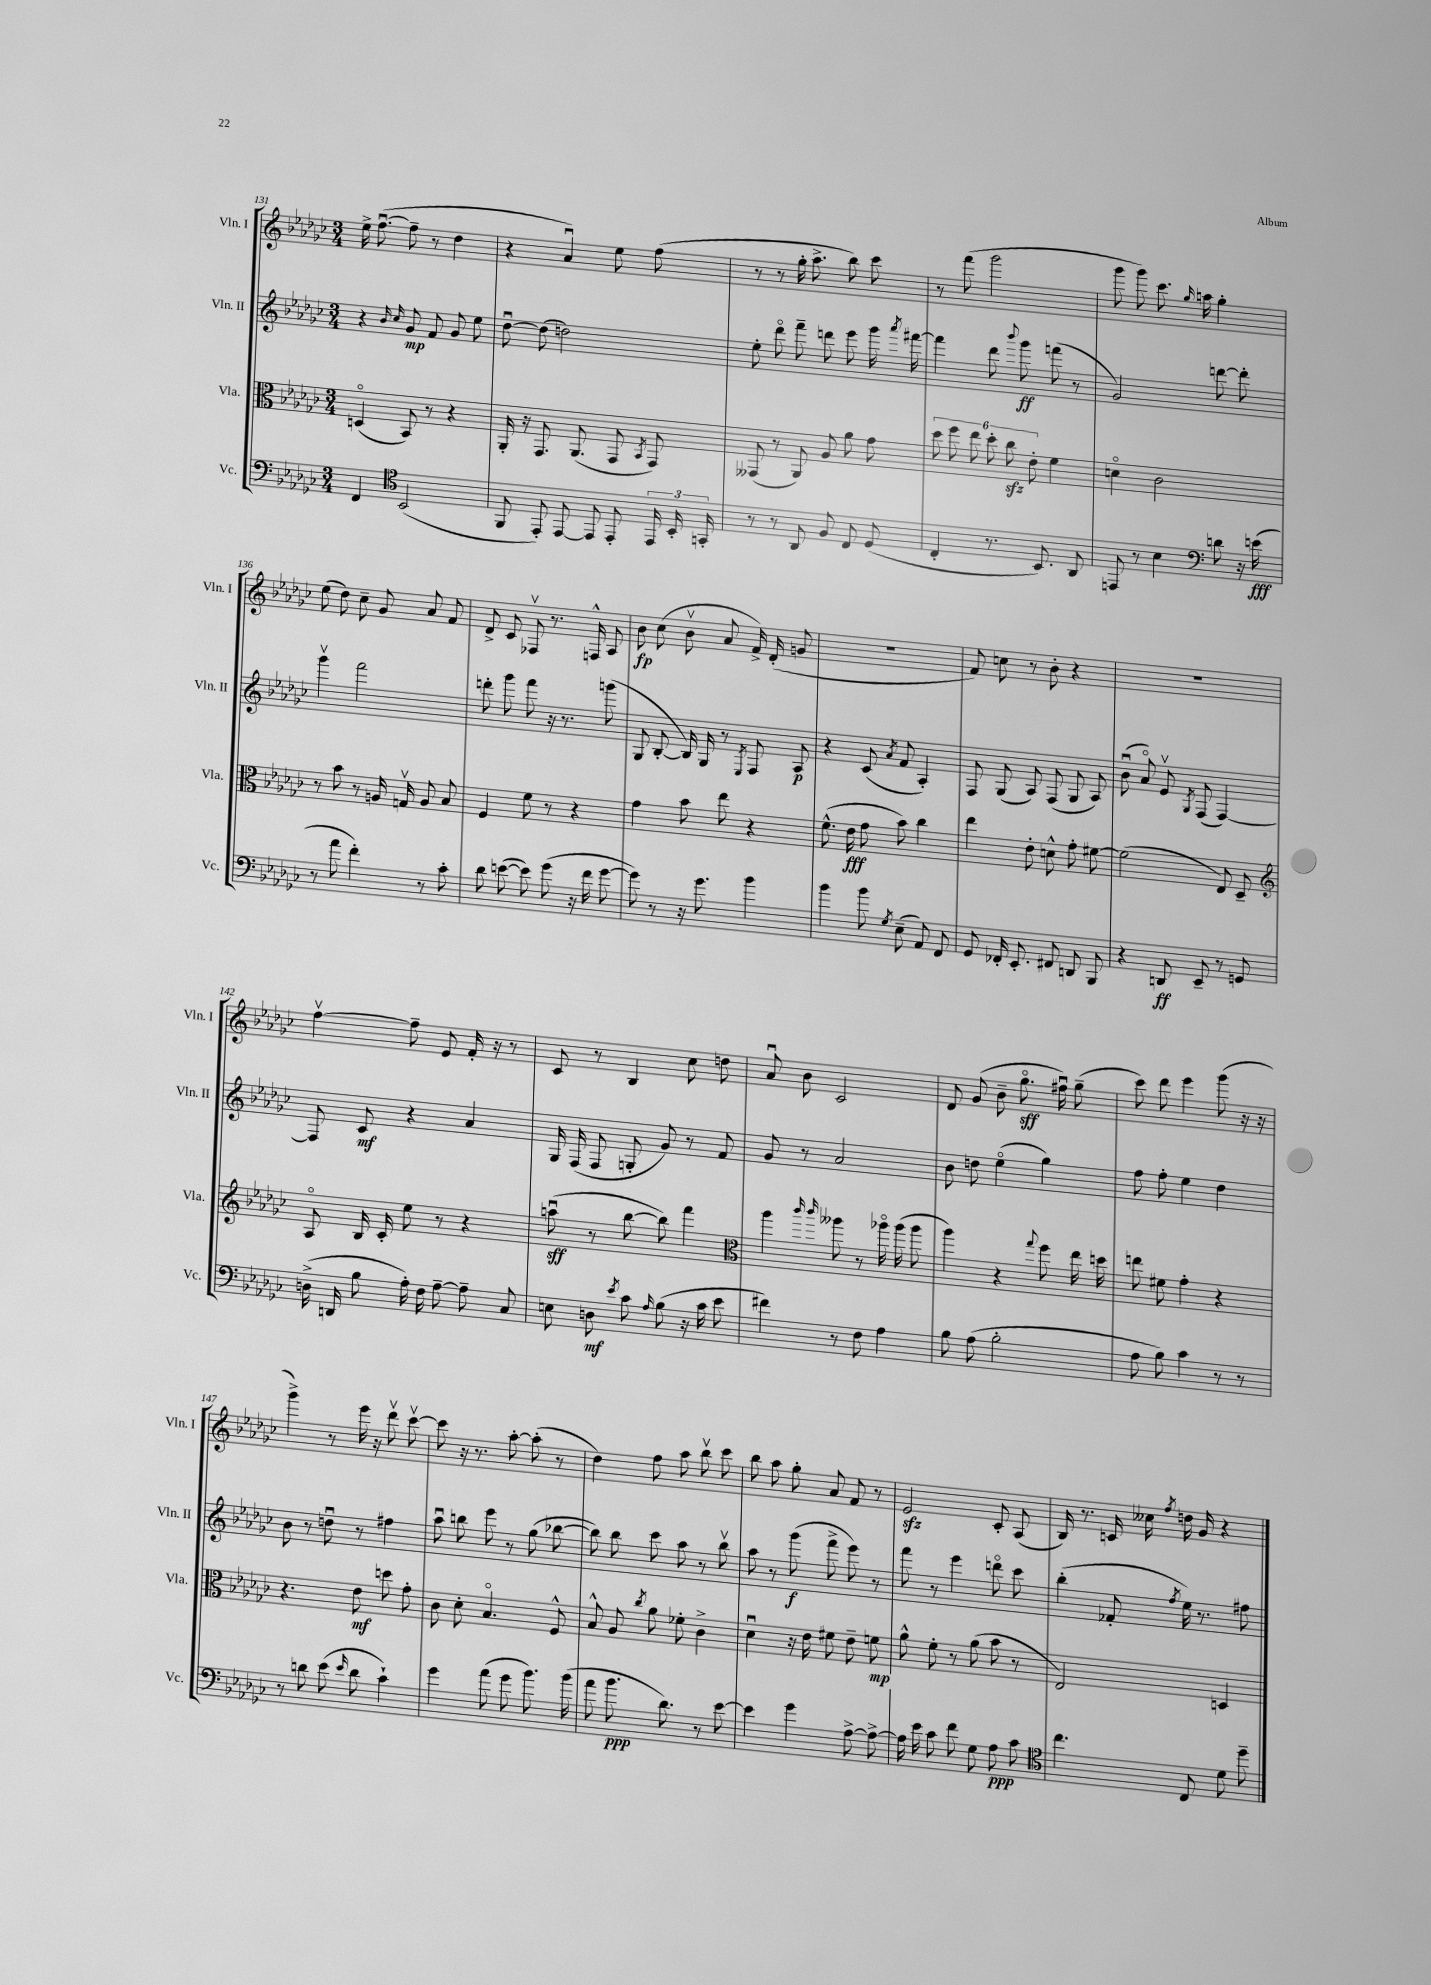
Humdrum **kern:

**kern	**kern	**kern	**kern
*staff4	*staff3	*staff2	*staff1
*clefF4	*clefC3	*clefG2	*clefG2
*k[b-e-a-d-g-c-]	*k[b-e-a-d-g-c-]	*k[b-e-a-d-g-c-]	*k[b-e-a-d-g-c-]
*M3/4	*M3/4	*M3/4	*M3/4
4FF	(4Do	4r	16ee-^
.	.	.	([8.ffu
*clefC4	*	*	*
.	.	16qqb-	.
.	.	16qqcc-	.
(2BB-	8BB-)	8g-	8ff~]
.	8r	8f	8r
.	4r	8g-	4dd-
.	.	8ee-	.
=	=	=	=
8FF	16AA-'	[8dd-u	4r
.	16r	.	.
8EE-')	8.GG-	(8dd-]	.
[8EE-	.	2dd)	4a-u)
.	(8.AA-	.	.
8EE-]	.	.	.
8EE-'	8GG-	.	8ee-
.	8qBB-	.	.
24EE-	8GG-)	.	(8ff
24BB-'	.	.	.
24GG'	.	.	.
=	=	=	=
8r	(8GG--	8ee-'	8r
8r	8r	8ddd-o	8r
8AA-	8AA-)	8fff~	16gg-'
.	.	.	8.aa-^
8F	8A-	8ddd	.
8C-	8a-	8eee-	8bb-)
(8D-	8g-	16ggg-	8ccc-
.	.	8qaaa-	.
.	.	[16fff#	.
=	=	=	=
4C-'	12dd-	4fff#]	8r
.	12ff	.	.
.	.	.	(8fff
.	12ee-	.	.
8.r	12dd-'	8ddd-	2ggg-
.	12cc-	.	.
.	.	8qqbbb-	.
.	.	8ggg-	.
.	12e-'	.	.
8.BB-)	.	.	.
.	4f	(8fff	.
8AA-	.	8r	.
=	=	=	=
8EE	4do	2g-)	8ggg-
8r	.	.	8ggg-)
4B-	2c-	.	8.ccc-
.	.	.	16qqgg-
.	.	.	16aa
*clefF4	*	*	*
8d	.	[8ddd	4gg-'
16r	.	8ddd']	.
(16e	.	.	.
=	=	=	=
8r	8r	4ggg-v	(8ee-
8a-	8b-	.	8dd-)
4f')	8r	2fff	8cc-~
.	16A	.	8g-
.	16Gv	.	.
8r	8A	.	8a-
8c-'	8B-	.	8f
=	=	=	=
8d-	4F	8ddd'	8d-^
([8e	.	8ggg-	8c-
8e])	8f	8fff	8F-v
(8g-	8r	16r	8.r
.	.	8.r	.
16r	4r	.	.
16f	.	.	16F^^
[8g-	.	(8ggg	8A-
=	=	=	=
8g-])	4g-	8G-	8b-
8r	.	[8B-'	(8cc-
16r	8b-	16B-])	8b-v
8.g-	.	16G-	.
.	8ee-	8r	8a-
.	.	8qE-	.
4b-	4r	8F	16f^)
.	.	.	(16d-'
.	.	8A-	8g
=	=	=	=
4b-	(8.f^^	4r	2.r
.	16e-	.	.
8b-	8g-	(8c-	.
8qG-	.	8qa-	.
(8E-~	8b-)	8f	.
8AA-)	4cc-	4A-')	.
8FF	.	.	.
=	=	=	=
8GG-	4ee-	8F	8f)
16FF-'	.	(8G-	8cc
8.EE-'	.	.	.
.	8e-'	8A-)	8r
8FF#	8d^^	(8F	8b-'
8DD	8g-'	8G-	4r
8BBB-	[8f#	8A-)	.
=	=	=	=
4r	(2f#]	(8b-u	2.r
.	.	8a-o)	.
8DD	.	8e-v	.
.	.	8qG-	.
8EE-~	.	(8F	.
8r	8E-)	[4F)	.
8GG	8D-~	.	.
=	=	=	=
*	*clefG2	*	*
(16D^	8A-o	8F]	[4ffv
16DD	.	.	.
8B-	16B-	8c-	.
.	16c-'	.	.
16A-')	8ee-	4r	8ff~]
16F	.	.	.
[8A-~	8r	.	8e-
8A-~]	4r	4a-	16f'
.	.	.	16r
8C-	.	.	8r
=	=	=	=
8E	(8aau	16G-	8c-
.	.	(16F	.
8D	8r	8F	8r
8qe-	.	.	.
8c-	[8bb-	8G'	4B-
16qqA-	.	.	.
(8B-	8bb-])	8g-)	.
16r	4fff	8r	8cc-
16c-	.	.	.
8e-	.	8f	8dd
=	=	=	=
*	*clefC3	*	*
4f#)	4aa-	8g-	8a-u
.	.	8r	8b-
.	16qqccc-	.	.
.	16qqccc-	.	.
8r	8aa--	2a-	2c-
8F	8r	.	.
4A-	16aa-o	.	.
.	(16aa-	.	.
.	8aa-	.	.
=	=	=	=
8B-	4aa-)	8b-	8d-
(8A-	.	8dd	(8g-
2B-'	4r	(4ee-o	8b-~
.	.	.	8.gg-o
.	8qqgg-	.	.
.	8ff	4gg-)	.
.	.	.	16ff#u)
.	16ee-	.	(8gg-~
.	16dd	.	.
=	=	=	=
8A-	8ee	8ff	8ccc-)
8B-)	8f#	8ff'	8ddd-
4c-	4g-'	4ee-	4eee-
8r	4r	4dd-	(8ggg-
8r	.	.	16r
.	.	.	16r
=	=	=	=
8r	4.r	8b-	4ggg-^)
8d	.	8r	.
(8e-	.	8ddu	8r
16qqe-	.	.	.
8d	8e-	8r	16eee-
.	.	.	16r
4c-`)	8dd	4ff#	8ddd-v
.	8g-'	.	[8ccc-v
=	=	=	=
4g-	8c-	8aa-u	8ccc-]
.	8d-'	8bb	16r
.	.	.	8.r
(8a-	4.B-o	8eee-	.
8g-	.	8r	[8aa-'
8.b-)	.	(8gg-	(8aa-']
.	8F^^	[8bb-	8r
(16b-	.	.	.
=	=	=	=
8a-	8B-^^	8bb-])	4dd-)
8.b-	8A-	8bb-	.
.	8qcc-	.	.
.	8a-	8ccc-	8ff
8.d-)	.	.	.
.	8f-'	8aa-	8aa-
8r	4c-^	8r	8bb-v
[8e-	.	8bb-v	8ccc-
=	=	=	=
4e-]	4d-u	8aa-	8bb-
.	.	8r	8aa-
4g-	16r	(8ggg-	8gg-'
.	16e-	.	.
.	8f#	8fff^	8a-
[8A-^	8e-~	8eee-)	8f
8A-^_	8f	8r	8r
=	=	=	=
16A-]	8a-^^	8fff	2e-
16e-	.	.	.
8c-	8f'	8r	.
8f	8r	4eee-	.
8G-	(8a-	.	.
8A-	8b-	8dddo	8c-'
8c-	8r	8ccc-	(8A-
=	=	=	=
*clefC4	*	*	*
4.cc-	2E-)	(4bb-'	16B-)
.	.	.	8.r
.	.	8f-'	16c
.	.	.	16cc--
.	.	8qff	8qff
8C-	.	16ee-)	16dd
.	.	8.r	16g-
8d-	4D	.	4r
8dd-~	.	8ff#	.
==	==	==	==
*-	*-	*-	*-
